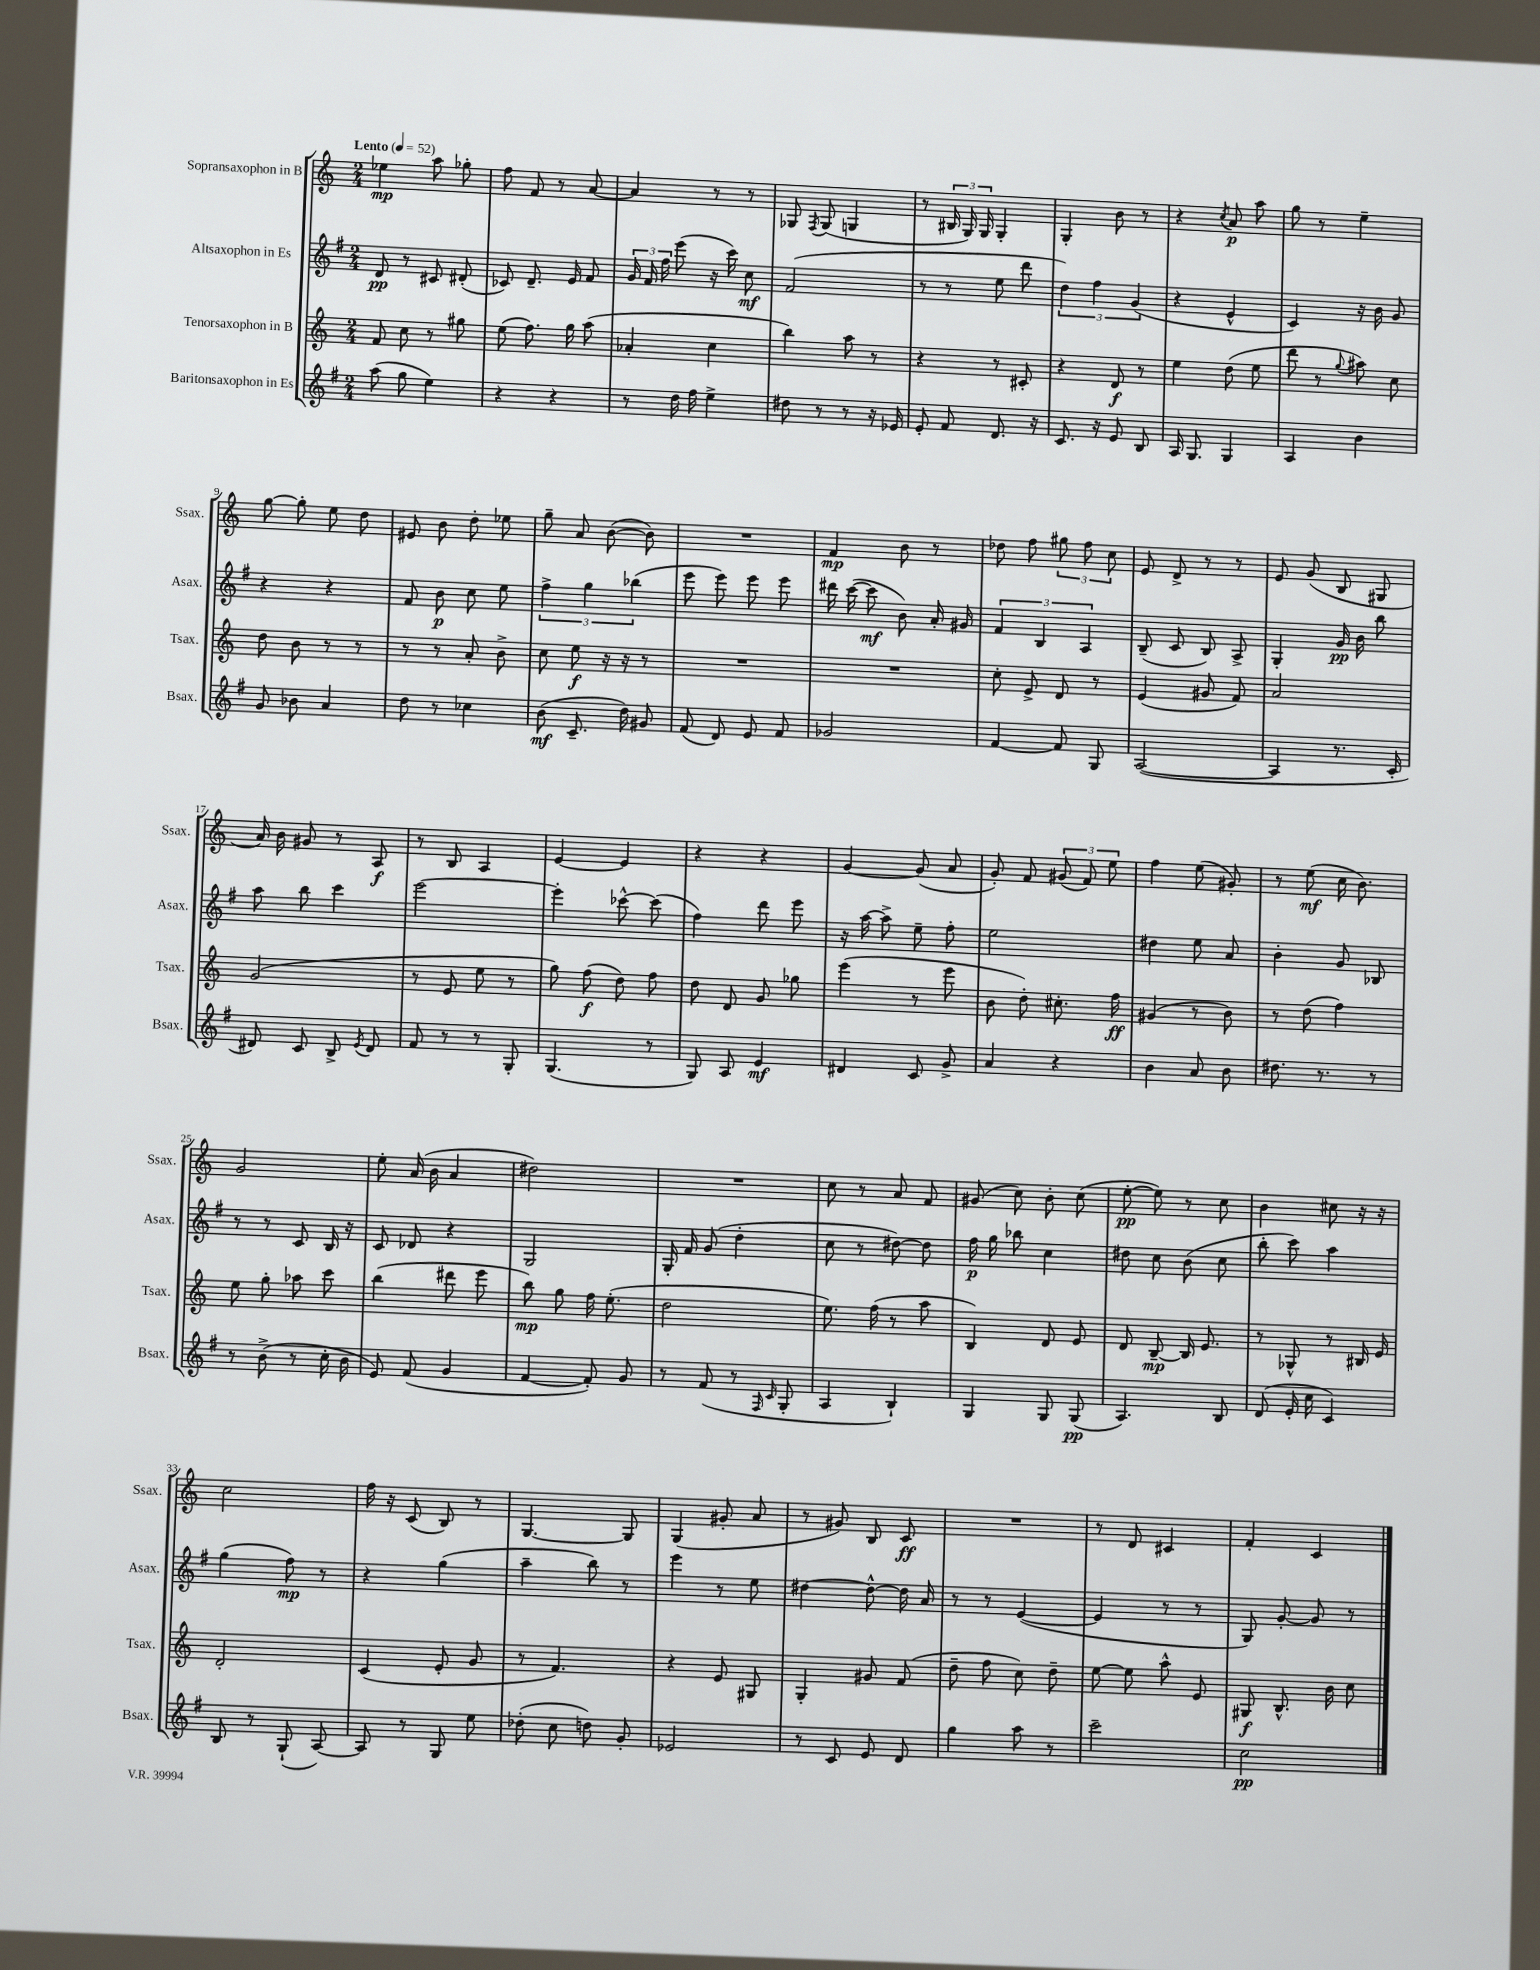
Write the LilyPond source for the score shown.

<<
\new StaffGroup <<
\new Staff = "s0" \with { instrumentName = "Sopransaxophon in B" shortInstrumentName = "Ssax." } {
    \clef treble \key c \major \numericTimeSignature \time 2/4 \tempo "Lento" 4 = 52
    \autoBeamOff ees''4\mp a''8 ges''8-. |
    f''8 f'8 r8 a'8~ |
    a'4 r8 r8 |
    ges8 \acciaccatura { f8 } ges8( g4 |
    r8 \tuplet 3/2 { bis16 g16) g16 } g4-. |
    g4-. b'8 r8 |
    r4 \acciaccatura { c''8 } a'8\p a''8 |
    g''8 r8 e''4-- |
    g''8~ g''8-. e''8 d''8 |
    eis'8 b'8 d''8-. ees''8 |
    g''8-- a'8 b'8~( b'8) |
    R2 |
    f'4\mp b'8 r8 |
    des''8 f''8 \tuplet 3/2 { gis''8 f''8 c''8 } |
    e'8 d'8-> r8 r8 |
    e'8 g'8( b8 gis8 |
    a'16) b'16 gis'8 r8 a8\f |
    r8 b8 a4 |
    e'4~ e'4 |
    r4 r4 |
    g'4~ g'8( a'8 |
    g'8-.) f'8 \tuplet 3/2 { gis'8( f'8) e''8 } |
    f''4 e''8( gis'8-.) |
    r8 e''8\mf( c''16 b'8.) |
    g'2 |
    e''8-. a'16( b'16 a'4 |
    dis''2) |
    R2 |
    c''8 r8 a'8 f'8 |
    gis'8( c''8) b'8-. c''8( |
    e''8~-.\pp e''8) r8 c''8 |
    b'4 cis''8 r16 r16 |
    c''2 |
    f''16 r16 c'8( b8) r8 |
    g4.~ g8 |
    g4( gis'8-. a'8 |
    r8 gis'8) b8 c'8\ff |
    R2 |
    r8 d'8 cis'4 |
    f'4-. c'4 \bar "|." |
}
\new Staff = "s1" \with { instrumentName = "Altsaxophon in Es" shortInstrumentName = "Asax." } {
    \clef treble \key g \major \numericTimeSignature \time 2/4
    \autoBeamOff d'8\pp r8 cis'8 dis'8-.( |
    ces'8) d'8.-- e'16 fis'8 |
    \tuplet 3/2 { g'16 fis'16 fis''16 } e'''8( r16 c'''16) c''8\mf |
    fis'2( |
    r8 r8 e''8 d'''8 |
    \tuplet 3/2 { d''4) fis''4 g'4( } |
    r4 e'4-^ |
    c'4) r16 b'16 g'8 |
    r4 r4 |
    fis'8 b'8\p c''8 e''8 |
    \tuplet 3/2 { fis''4-> g''4 bes''4( } |
    e'''8 e'''8) e'''8 e'''8 |
    dis'''16 c'''16~( c'''8\mf b'8) a'16-. gis'16 |
    \tuplet 3/2 { fis'4 b4 a4 } |
    b8--( c'8 b8) a8-> |
    g4-. g'16\pp b'16 b''8 |
    a''8 b''8 c'''4 |
    e'''2~ |
    e'''4-. ces'''8~-^ ces'''8( |
    fis''4) d'''8 e'''8 |
    r16 a''16~ a''8-> e''8-- fis''8-. |
    e''2 |
    dis''4 e''8 a'8 |
    b'4-. g'8 bes8 |
    r8 r8 c'8 b16 r16 |
    c'8 des'8 r4 |
    g2 |
    g16-. fis'16 g'8( d''4-. |
    c''8 r8 dis''8~) dis''8 |
    fis''16\p g''16 bes''8 c''4 |
    dis''8 c''8 b'8( c''8 |
    b''8-. c'''8) a''4 |
    g''4( fis''8\mp) r8 |
    r4 g''4( |
    a''4-- b''8) r8 |
    e'''4 r8 e''8 |
    dis''4~ dis''8~-^ dis''16 a'16 |
    r8 r8 e'4~( |
    e'4 r8 r8 |
    g8) g'8~-. g'8 r8 \bar "|." |
}
\new Staff = "s2" \with { instrumentName = "Tenorsaxophon in B" shortInstrumentName = "Tsax." } {
    \clef treble \key c \major \numericTimeSignature \time 2/4
    \autoBeamOff f'8 c''8 r8 gis''8 |
    e''8( f''8.) g''16 a''8( |
    aes'4-. c''4 |
    b''4) a''8 r8 |
    r4 r8 cis'8-. |
    r4 d'8\f r8 |
    e''4 d''8( e''8 |
    d'''8 r8 \appoggiatura { g''8 } ais''8) c''8 |
    d''8 b'8 r8 r8 |
    r8 r8 a'8-. b'8-> |
    c''8 e''8\f r16 r16 r8 |
    R2 |
    R2 |
    c''8-. e'8-> d'8 r8 |
    e'4( gis'8 f'8) |
    a'2 |
    g'2( |
    r8 e'8 e''8 r8 |
    g''8) f''8\f( d''8) f''8 |
    d''8 d'8 g'8 ges''8 |
    e'''4( r8 e'''8 |
    b'8 d''8-.) cis''8.-. f''16\ff |
    gis'4( r8 b'8) |
    r8 d''8( f''4) |
    e''8 g''8-. aes''8 c'''8 |
    b''4( dis'''8 e'''8 |
    b''8\mp) g''8 f''16 e''8.-.( |
    d''2 |
    e''8.) f''16( r8 a''8 |
    b4) d'8 e'8 |
    d'8 b8~--\mp b16 e'8. |
    r8 ges8-^ r8 bis16 e'16 |
    d'2-. |
    c'4( e'8-. g'8 |
    r8 f'4.) |
    r4 e'8 gis8 |
    g4-. gis'8 f'8( |
    d''8-- f''8 c''8) d''8-- |
    e''8~ e''8 a''8-^ e'8 |
    gis8\f b8.-^ b'16 c''8 \bar "|." |
}
\new Staff = "s3" \with { instrumentName = "Baritonsaxophon in Es" shortInstrumentName = "Bsax." } {
    \clef treble \key g \major \numericTimeSignature \time 2/4
    \autoBeamOff a''8( g''8 e''4) |
    r4 r4 |
    r8 d''16 fis''16 e''4-> |
    dis''8 r8 r8 r16 ees'16 |
    e'8-. fis'8 d'8. r16 |
    c'8. r16 e'8 b8 |
    a16 g8. g4 |
    a4 b'4 |
    g'8 bes'8 a'4 |
    d''8 r8 ces''4 |
    b'8\mf( c'8.-- d''16) gis'8 |
    fis'8( d'8) e'8 fis'8 |
    ges'2 |
    fis'4~ fis'8 g8 |
    a2~( |
    a4 r8. c'16-. |
    dis'8) c'8 b8-> \acciaccatura { e'8 } dis'8 |
    fis'8 r8 r8 g8-. |
    g4.( r8 |
    g8) a8 e'4\mf |
    dis'4 c'8 g'8-> |
    a'4 r4 |
    b'4 a'8 b'8 |
    dis''8. r8. r8 |
    r8 b'8->( r8 c''16-. b'16 |
    e'8) fis'8( g'4 |
    fis'4~ fis'8-.) g'8 |
    r8 fis'8( r8 \grace { fis16 c'16 } g8-. |
    a4 b4-!) |
    g4 g8 g8\pp( |
    a4.) b8 |
    d'8( e'16-. c''16 c'4) |
    b8 r8 g8-!( a8~) |
    a8 r8 g8 e''8 |
    des''8-.( c''8 d''8) g'8-. |
    ees'2 |
    r8 c'8 e'8 d'8 |
    g''4 a''8 r8 |
    c'''2-- |
    c''2\pp \bar "|." |
}
>>
>>
